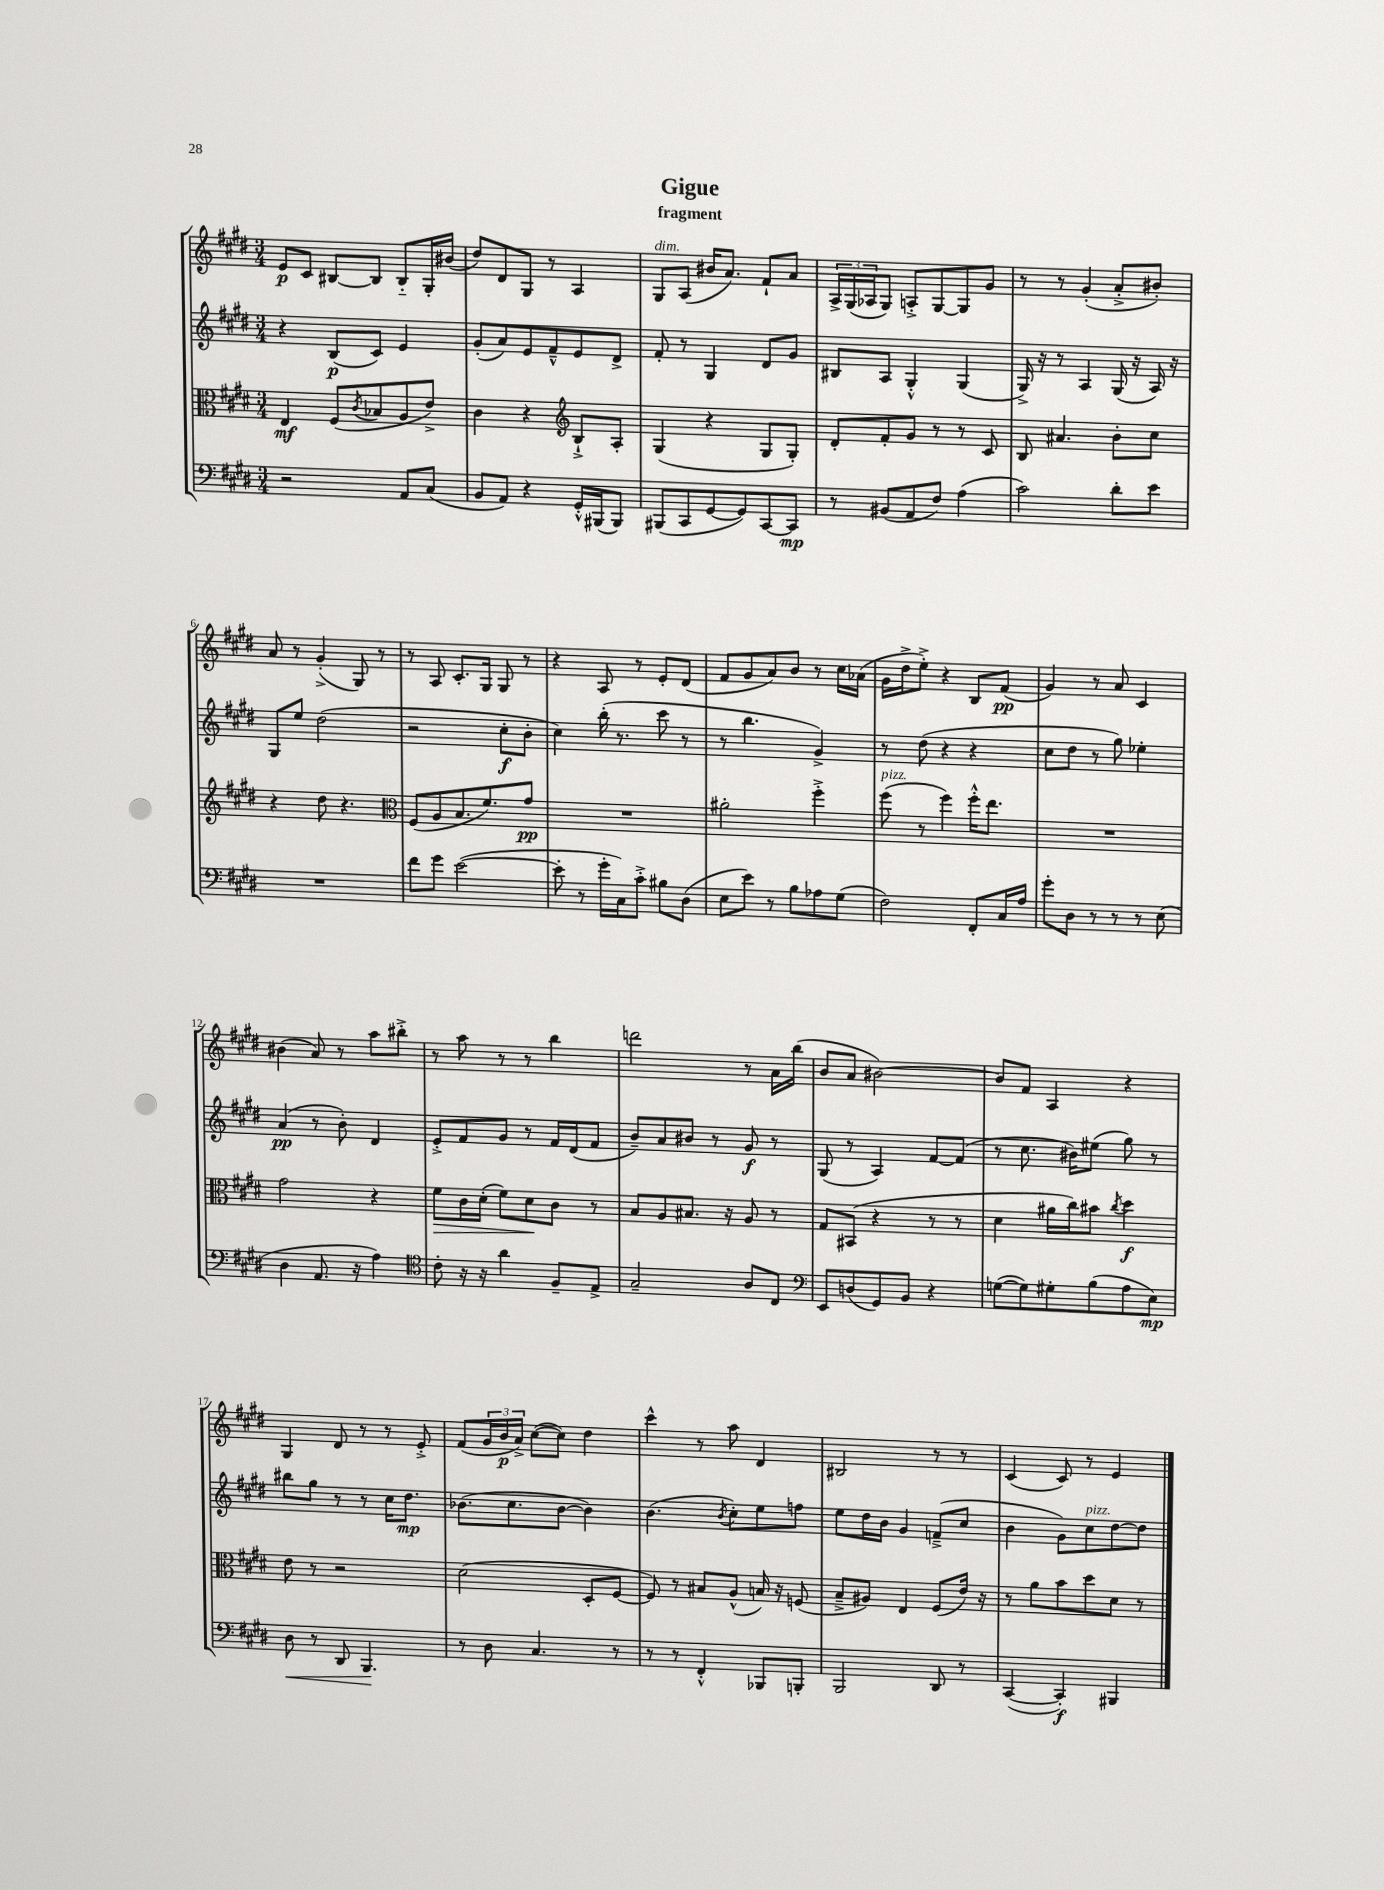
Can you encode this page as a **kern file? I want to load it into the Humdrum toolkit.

**kern	**kern	**kern	**kern
*staff4	*staff3	*staff2	*staff1
*clefF4	*clefC3	*clefG2	*clefG2
*k[f#c#g#d#]	*k[f#c#g#d#]	*k[f#c#g#d#]	*k[f#c#g#d#]
*M3/4	*M3/4	*M3/4	*M3/4
2r	4E	4r	8e
.	.	.	8c#
.	(8F#	(8B	[8B#
.	8qc#	.	.
.	8B-	8c#)	8B#]
8AA	8A	4e	8B#'~
(8C#	8e^)	.	16G#'
.	.	.	(16b#
=	=	=	=
8BB	4c#	(8g#'	8dd#)
8AA)	.	8a)	8d#
4r	4r	8e	8G#
.	.	8f#~^^	8r
*	*clefG2	*	*
16GG#'^^	8B`^	8e	4A
(16BBB#	.	.	.
8BBB#)	8A'	8d#^	.
=	=	=	=
(8BBB#	(4G#	8f#'	8G#
8CC#	.	8r	(8A
[8GG#	4r	4G#	16b#
.	.	.	8.a)
8GG#])	.	.	.
[8CC#	8G#	8d#	8f#`
8CC#]	8G#')	8g#	8a
=	=	=	=
8r	8d#'	8B#	24A^
.	.	.	(24G#
.	.	.	24A-
(8BB#	8f#'	8A	8G#)
8AA	8g#	4G#'^^	8A'^
8F#)	8r	.	[8G#
(4A	8r	(4G#	8G#]
.	8c#	.	8g#
=	=	=	=
2c#)	8B	16G#^)	8r
.	.	16r	.
.	4.a#	8r	8r
.	.	4A	(4g#'
8d#'	8b'	(16G#	8a'^
.	.	16r	.
8e	8cc#	16A)	8b#')
.	.	16r	.
=	=	=	=
2.r	4r	8G#	8a
.	.	8ee	8r
.	8dd#	(2dd#	(4g#'^
.	4.r	.	.
.	.	.	8G#)
.	.	.	8r
=	=	=	=
*	*clefC3	*	*
8f#	(8F#	2r	8r
8g#	8A	.	8A
([2e	8.B	.	8.c#'
.	8.f#)	.	16G#
.	.	8cc#'	8G#
.	8g#	8b'	8r
=	=	=	=
8e']	2.r	4cc#)	4r
8r	.	.	.
16g#'	.	(16bb'	8A
16C#)	.	8.r	.
8c#'^	.	.	8r
8B#	.	8ccc#	8e'
(8D#	.	8r	(8d#
=	=	=	=
8E	2a#'	8r	8f#
8e)	.	4.bb	8g#
8r	.	.	8a)
8B	.	.	8b
8A-	4ff#'^	4g#^)	8r
(8G#	.	.	16cc#
.	.	.	(16a-
=	=	=	=
2F#)	(8ff#	8r	16g#
.	.	.	16dd#^
.	8r	(8dd#	8ee'^)
.	4ff#)	4r	4r
8FF#'	16ff#'^^	4r	8B
.	8.ee	.	.
16C#	.	.	(8f#
16A	.	.	.
=	=	=	=
8g#'	2.r	8cc#	4g#)
8D#	.	8dd#	.
8r	.	8r	8r
8r	.	8gg#)	8a
8r	.	4ee-'	4c#
(8E	.	.	.
=	=	=	=
4D#	2g#	(4a	(4b#
8.AA	.	8r	8a)
.	.	8b')	8r
16r	.	.	.
4A)	4r	4d#	8aa
.	.	.	8bb#'^
=	=	=	=
*clefC4	*	*	*
8c#'	8f#	8e'^	8r
16r	16c#	8f#	8aa
16r	(16d#'	.	.
4a	8f#)	8g#	8r
.	8d#	8r	8r
8F#~	8c#	16f#	4bb
.	.	(16d#	.
8E^	8r	8f#	.
=	=	=	=
2G#~	8B	8b~)	2ddd
.	8A	8a	.
.	8.B#	8b#	.
.	.	8r	.
.	16r	.	.
8A	8A	8g#	8r
8C#	8r	8r	16a
.	.	.	(16bb
=	=	=	=
*clefF4	*	*	*
8EE	8G#	(8G#	8b
(8D	(8BB#	8r	8a
8GG#)	4r	4A)	[2b#)
8BB	.	.	.
4r	8r	[8f#	.
.	8r	(8f#]	.
=	=	=	=
([8G	4d#	8r	8b#]
8G])	.	8.cc#	8f#
8G#'	16a#	.	4A
.	16cc#)	16b#)	.
(8B	8b#	(8ee#	.
.	8qcc#	.	.
8A	4dd#	8gg#)	4r
8E)	.	8r	.
=	=	=	=
8D#	8e	8bb#	4G#
8r	8r	8gg#	.
8DD#	2r	8r	8d#
4.BBB	.	8r	8r
.	.	16cc#	8r
.	.	8.dd#	.
.	.	.	8e'^
=	=	=	=
8r	(2d#	(8.b-	(8f#
8D#	.	.	24g#
.	.	.	24b
.	.	8.cc#	.
.	.	.	24a^)
4.C#	.	.	([8cc#
.	.	[8b-	8cc#])
.	8D#'	4b-])	4dd#
8r	[8F#	.	.
=	=	=	=
8r	8F#])	(4.b	4ccc#^^
8r	8r	.	.
4FF#'^^	8B#	.	8r
.	.	8qb	.
.	(8A^^	8cc#')	8aa
8BBB-	16B)	8ee	4d#
.	16r	.	.
8BBB'	(8F	8ff	.
=	=	=	=
2BBB	8B~^	8ee	2B#
.	8A#)	16dd#	.
.	.	16b	.
.	4E	4g#	.
8DD#	(8F#	(8f~^	8r
8r	16e)	8cc#	8r
.	16r	.	.
=	=	=	=
([4CC#	8r	4b	(4c#
.	8a	.	.
4CC#'])	8b	8g#)	8c#)
.	8dd#	8cc#	8r
4BBB#	8d#	[8dd#	4e
.	8r	8dd#]	.
==	==	==	==
*-	*-	*-	*-
